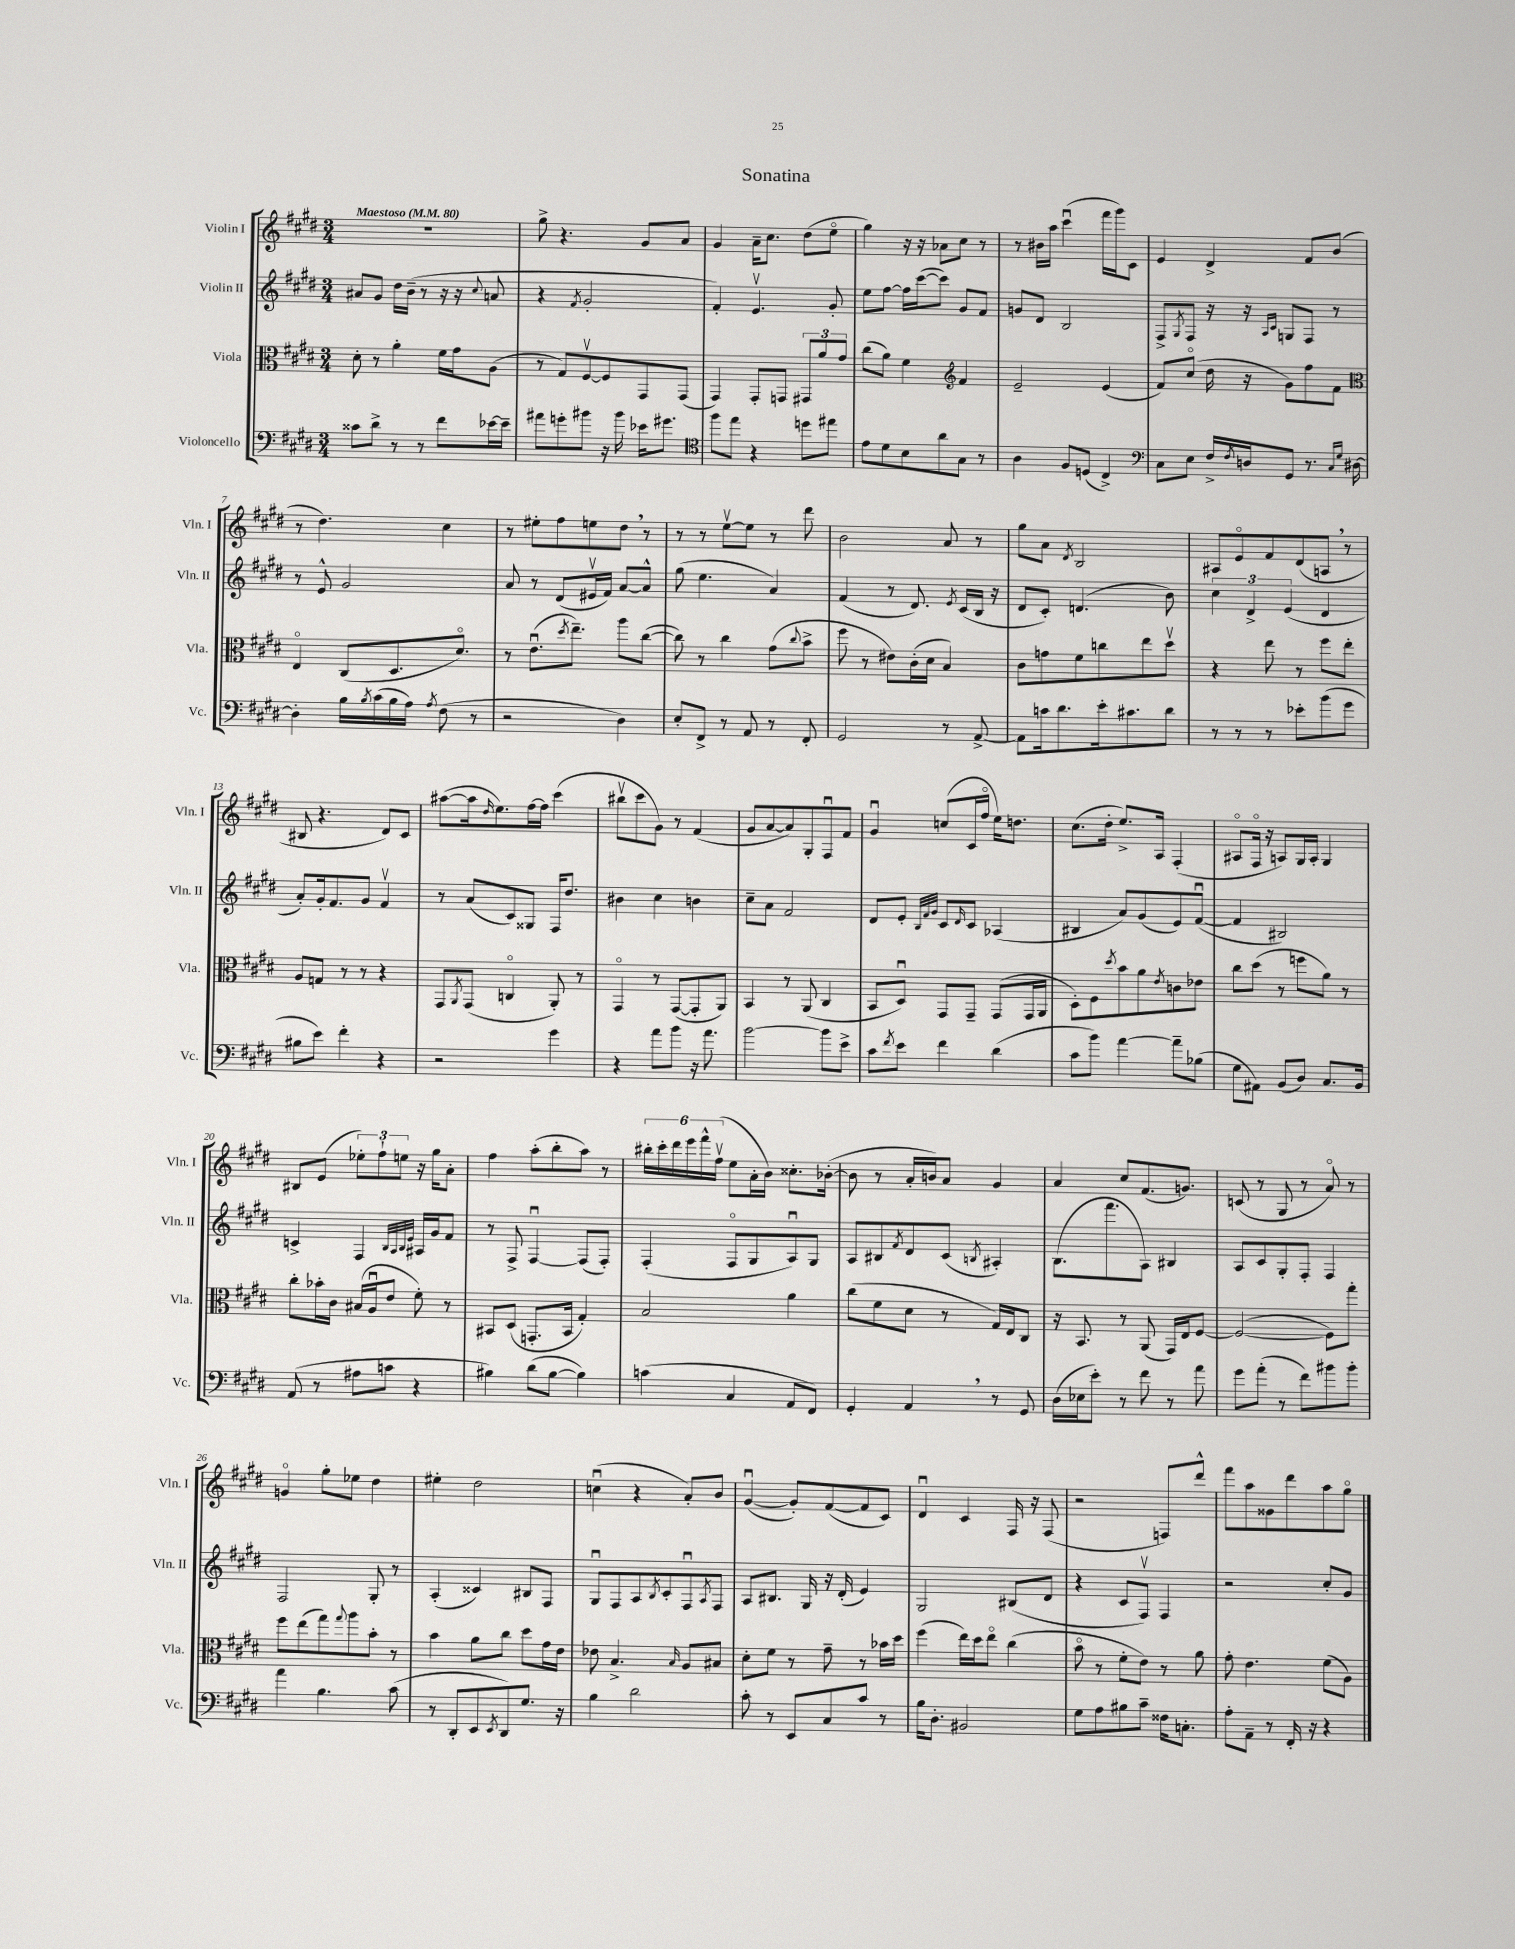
\header { title = "Sonatina" }
<<
\new StaffGroup <<
\new Staff = "s0" \with { instrumentName = "Violin I" shortInstrumentName = "Vln. I" } {
    \clef treble \key e \major \numericTimeSignature \time 3/4 \tempo "Maestoso" 4 = 80
    R2. |
    gis''8-> r4. gis'8 a'8 |
    gis'4 a'16-- cis''8. dis''8( e''8\flageolet |
    gis''4) r16 r16 aes'8 cis''8 r8 |
    r8 bis'16 a''16 cis'''4\downbow( fis'''16 gis'''16) cis'8 |
    e'4 dis'4-> fis'8 b'8( |
    r8 dis''4.) cis''4 |
    r8 eis''8-. fis''8 e''8 dis''8 \breathe r8 |
    r8 r8 e''8~\upbow e''8 r8 dis'''8 |
    b'2 a'8 r8 |
    gis''8 a'8 \acciaccatura { dis'8 } b2 |
    ais8 e'8\flageolet fis'8 dis'8( a8 \breathe r8 |
    bis8 r4. dis'8) cis'8 |
    ais''8~( ais''16 \grace { dis''16 } e''8.) fis''16~ fis''16 cis'''4( |
    bis''8\upbow cis'''8 gis'8) r8 fis'4( |
    gis'8 a'8~ a'8) gis8-. fis8\downbow fis'8 |
    gis'4\downbow c''8( cis'16 fis''16\flageolet e''16) d''8. |
    cis''8.( dis''16-. e''8.->) a16 fis4-.( |
    ais8\flageolet fis16\flageolet r16 a8) gis16 a16-. gis4 |
    bis8 e'8( \tuplet 3/2 { ees''8-.) fis''8-! e''8 } r16 gis''16 a'8-. |
    fis''4 a''8-.( b''8-. a''8) r8 |
    \tuplet 6/4 { bis''16-. cis'''16-. dis'''16 e'''16 fis'''16-^ fis''16\upbow( } e''8 a'16-. b'16) cisis''8.-. bes'16~-.( |
    bes'8 r8 a'16-. b'16) a'8 gis'4 |
    a'4 cis''8 fis'8.( g'8.) |
    c'8( r8 gis8 r8 a'8\flageolet) r8 |
    g'4\flageolet gis''8-. ees''8 dis''4 |
    eis''4-. dis''2 |
    c''4\downbow( r4 a'8-.) b'8 |
    gis'4~\downbow( gis'8-.) fis'8~( fis'8 cis'8) |
    dis'4\downbow cis'4 fis16 r16 fis8( |
    r2 f8) dis'''8-^ |
    fis'''8 a''8 gisis'8 dis'''8 a''8 gis''8\flageolet \bar "|." |
}
\new Staff = "s1" \with { instrumentName = "Violin II" shortInstrumentName = "Vln. II" } {
    \clef treble \key e \major \numericTimeSignature \time 3/4
    ais'8 gis'8 dis''16 b'16--( r8 r16 r16 \appoggiatura { cis''8 } a'8 |
    r4 \acciaccatura { fis'8 } gis'2-. |
    fis'4-.) e'4.\upbow gis'8-. |
    e''8 fis''8~ fis''16 cis'''16~( cis'''8) gis'8 fis'8 |
    g'8 dis'8 b2 |
    fis8-> \acciaccatura { gis8 } fis8 r16 r16 \grace { a16 cis'16 } g8 fis8 r8 |
    r8 e'8-^ gis'2 |
    a'8 r8 dis'8( eis'16\upbow fis'16) a'8~ a'8-^ |
    gis''8( e''4. a'4) |
    fis'4( r8 dis'8.) \acciaccatura { e'8 } cis'16( b16 r16 |
    dis'8 cis'8-.) d'4.( b'8) |
    \tuplet 3/2 { cis''4 dis'4-> e'4( } dis'4 |
    a'8-.) gis'16-. fis'8. gis'8 fis'4\upbow |
    r8 a'8( cis'8) gisis8 fis16 dis''8. |
    bis'4 cis''4 b'4 |
    cis''8-- a'8 fis'2 |
    dis'8 e'8-. \grace { b32 fis'32 gis'32 } cis'8 \grace { dis'16 } cis'8 aes4( |
    bis4 a'8) gis'8( e'8) fis'8~\downbow( |
    fis'4 bis2) |
    c'4-> fis4 \grace { b32 a32 b32 e'32 } ais16 gis'16 fis'8 |
    r8 fis8-> fis4~\downbow fis8( fis8-.) |
    fis4-.( fis8\flageolet gis8 a8\downbow) gis8 |
    a8 bis8 \acciaccatura { fis'8 } dis'8 cis'8( \acciaccatura { b8 } ais4-.) |
    b8.( fis'''8. a8) bis4 |
    a8 cis'8 gis8-. fis8-. fis4 |
    fis2 gis8-. r8 |
    a4-.( cisis'4) bis8 fis8 |
    gis8\downbow fis8 a8 \acciaccatura { b8 } cis'8-. fis8\downbow \acciaccatura { a8 } fis8 |
    a8 bis8. gis16 r16 dis'16-.( e'4) |
    gis2 bis8( dis'8 |
    r4 cis'8 fis8\upbow) fis4 |
    r2 cis''8-. gis'8 \bar "|." |
}
\new Staff = "s2" \with { instrumentName = "Viola" shortInstrumentName = "Vla." } {
    \clef alto \key e \major \numericTimeSignature \time 3/4
    dis'8-. r8 a'4-. fis'16 gis'16 a8( |
    r8 gis8) fis8~\upbow fis8 gis,8 gis,8( |
    gis,4) gis,8-. g,8 \tuplet 3/2 { gis,8 a'8 gis'8 } |
    cis''8( a'8) fis'4 \clef treble fis'4 |
    e'2-- e'4( |
    fis'8) cis''8\flageolet( dis''16 r16 gis'8) fis''8 fis'8 |
    \clef alto e4\flageolet cis8( dis8. dis'8.\flageolet) |
    r8 e'8.\downbow( \acciaccatura { dis''8 } e''8.--) a''8 cis''8~( |
    cis''8) r8 cis''4 gis'8( \appoggiatura { cis''8 } b'8-> |
    fis''8 r8 eis'8) cis'16-.( dis'16 b4) |
    cis'8 g'8 fis'8 c''8 e''8 dis''8\upbow |
    r4 e''8 r8 fis''8 e''8-. |
    a8 g8 r8 r8 r4 |
    gis,8 \acciaccatura { a,8 } gis,8( c4\flageolet a,8-.) r8 |
    gis,4\flageolet r8 gis,8~( gis,8-. a,8) |
    b,4 r8 a,8( cis4 |
    b,8 dis8\downbow) gis,8 gis,8-- gis,8( gis,16 a,16 |
    dis8-.) fis8 \acciaccatura { dis''8 } b'8 a'8 \acciaccatura { e'8 } c'8 ees'8 |
    cis''8 dis''8( r8 f''8 a'8) r8 |
    cis''8-. bes'16-. cis'16 bis16( a16\downbow e'8 fis'8-.) r8 |
    bis,8 dis8( g,8.-. bis,16 gis4-.) |
    b2 a'4 |
    cis''8( fis'8 dis'8 r8 gis16) e16 cis8 |
    r16 b,8. r8 a,8( gis,16) e16 fis8~ |
    fis2~( fis8) gis''8-. |
    fis''8 e''8( gis''8) \appoggiatura { gis''8 } a''8 b'8-. r8 |
    b'4 a'8 cis''8 dis''8 gis'16 e'16 |
    ees'8 b4.-> \grace { b16 } a8 bis8 |
    dis'8-. fis'8 r8 gis'8-- r8 bes'16 dis''16 |
    fis''4( e''16) dis''16 e''8\flageolet cis''4( |
    b'8\flageolet r8 fis'8-. e'8) r8 a'8 |
    gis'8-. e'4. fis'8( a8) \bar "|." |
}
\new Staff = "s3" \with { instrumentName = "Violoncello" shortInstrumentName = "Vc." } {
    \clef bass \key e \major \numericTimeSignature \time 3/4
    cisis'8 dis'8-> r8 r8 fis'8 ees'16~ ees'16-- |
    ais'8 g'8-. bis'8 r16 bis'16 ees'16 gis'8. |
    \clef tenor fis''8 e''8 r4 d''8 eis''8 |
    e'8 dis'8 b8 a'8 gis8 r8 |
    a4 fis8 d8( cis4->) |
    \clef bass cis8 e8 fis16-> \acciaccatura { fis8 } d16 gis,8 r8. \grace { cis16 gis16 } dis16~ |
    dis4-. b16 \acciaccatura { b8 } cis'16( b16 a16) \acciaccatura { a8 } fis8( r8 |
    r2 dis4) |
    e8-. fis,8-> r8 a,8 r8 fis,8-. |
    gis,2 r8 a,8~-> |
    a,8 c'16 dis'8. e'16-. cis'8. dis'8 |
    r8 r8 r8 ees'8-. b'8( gis'8 |
    bis8 e'8) fis'4-. r4 |
    r2 gis'4 |
    r4 a'8 b'8 r16 a'8. |
    b'2~ b'8 e'8-> |
    cis'8 \acciaccatura { fis'8 } e'8 fis'4 dis'4( |
    cis'8 b'8) a'4~ a'8-- bes8( |
    gis8 ais,8) b,8( dis8) cis8. b,16 |
    a,8( r8 ais8 c'8 r4 |
    bis4) dis'8( bis8~ bis4) |
    c'4( cis4 a,8 fis,8) |
    gis,4-. a,4 \breathe r8 gis,8 |
    dis16( ees16 e'8-.) r8 fis'8 r8 a'8 |
    gis'8 a'8-.( r8 fis'8) bis'8 bis'8-. |
    a'4 b4. cis'8( |
    r8 dis,8-. e,8 \acciaccatura { e,8 } dis,8) gis8. r16 |
    b4 dis'2 |
    cis'8-. r8 e,8 cis8 cis'8 r8 |
    b16 dis8.-. bis,2 |
    gis8 a8 bis8 cis'8-- fisis16 c8.-. |
    a8-. a,8-- r8 fis,16-. r16 r4 \bar "|." |
}
>>
>>
